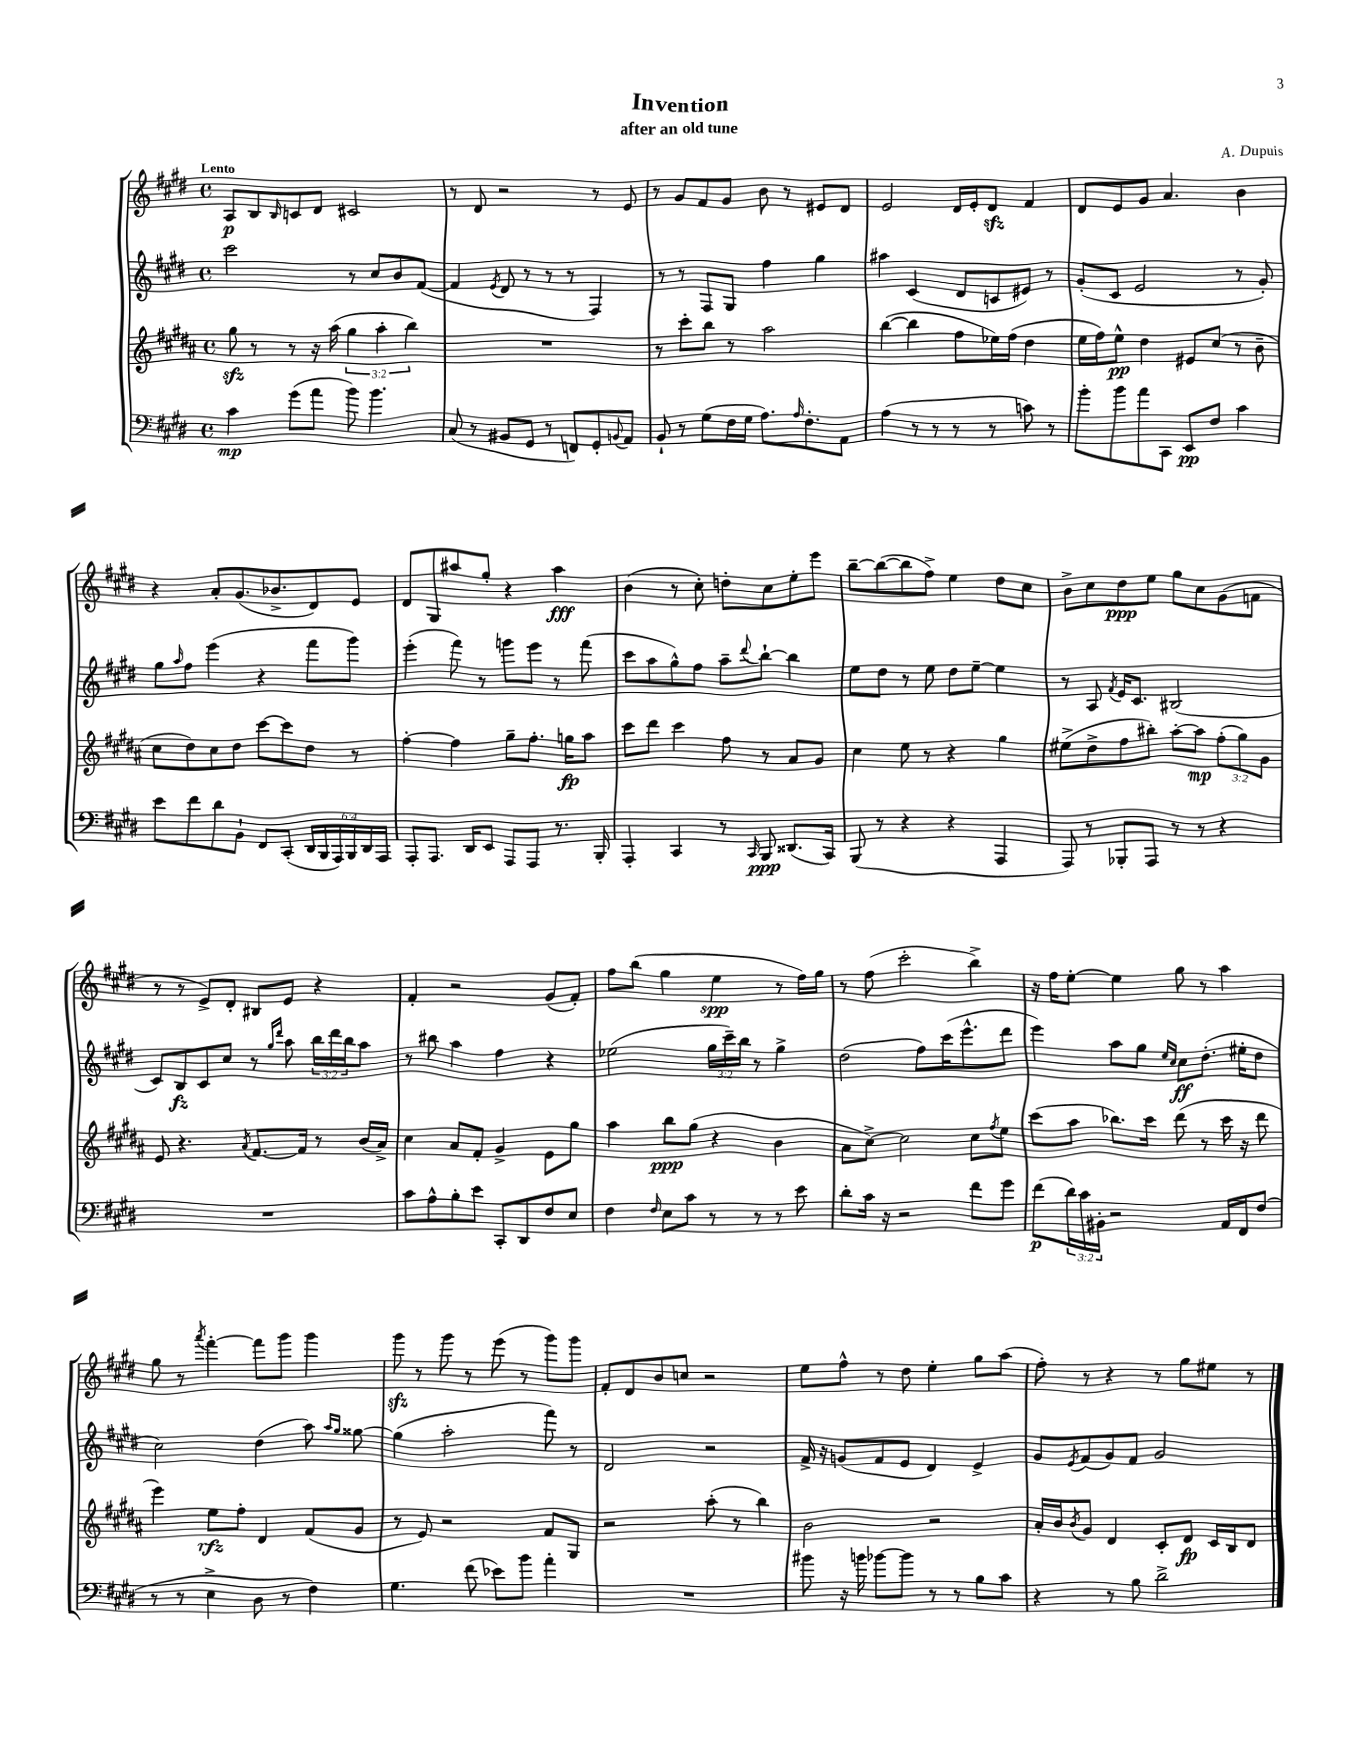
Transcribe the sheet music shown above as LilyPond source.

\header { title = "Invention" composer = "A. Dupuis" subtitle = "after an old tune" }
<<
\new StaffGroup <<
\new Staff = "s0" {
    \clef treble \key e \major \defaultTimeSignature \time 4/4 \tempo "Lento"
    a8\p b8 \grace { b16 } c'8 dis'8 cis'2 |
    r8 dis'8 r2 r8 e'8 |
    r8 gis'8 fis'8 gis'8 b'8 r8 eis'8 dis'8 |
    e'2 dis'16 e'16-. dis'8\sfz fis'4 |
    dis'8 e'8 gis'8 a'4. b'4 |
    r4 a'8-. gis'8.( bes'8.-> dis'8) e'8 |
    dis'8 gis8 ais''8 gis''8-. r4 ais''4\fff |
    b'4( r8 cis''8-.) d''8-. cis''8 e''8-. e'''8 |
    b''8~-- b''8~( b''8 fis''8->) e''4 dis''8 cis''8 |
    b'8-> cis''8 dis''8\ppp e''8 gis''8 cis''8 gis'8( f'8 |
    r8 r8 e'8->) dis'8-. bis8 e'8 r4 |
    fis'4-. r2 gis'8( fis'8-.) |
    fis''8 b''8( gis''4 e''4\spp r8 fis''16) gis''16 |
    r8 fis''8( cis'''2-. b''4->) |
    r16 fis''16 e''8~-. e''4 gis''8 r8 a''4 |
    gis''8 r8 \acciaccatura { a'''8 } fis'''4~-. fis'''8 gis'''8 gis'''4 |
    gis'''8\sfz r8 gis'''8 r8 e'''8( r8 gis'''8) gis'''8 |
    fis'8-. dis'8 b'8 c''8 r2 |
    e''8 fis''8-^ r8 dis''8 e''4-. gis''8 a''8( |
    fis''8-.) r8 r4 r8 gis''8 eis''8 r8 \bar "|." |
}
\new Staff = "s1" {
    \clef treble \key e \major \defaultTimeSignature \time 4/4 \override Staff.TupletNumber.text = #tuplet-number::calc-fraction-text
    cis'''2 r8 cis''8 b'8 fis'8~( |
    fis'4 \acciaccatura { e'8 } dis'8 r8 r8 r8 fis4) |
    r8 r8 fis8 gis8 fis''4 gis''4 |
    ais''4 cis'4( dis'8 c'8 eis'8) r8 |
    gis'8-.( cis'8 e'2 r8 gis'8-.) |
    gis''8 \grace { a''16 } fis''8 e'''4( r4 fis'''8 gis'''8) |
    e'''4-.( fis'''8) r8 g'''8 e'''8 r8 fis'''8( |
    cis'''8 a''8 gis''8-^) fis''8 a''8-- \appoggiatura { dis'''8 } b''8~-! b''4 |
    e''8 dis''8 r8 e''8 dis''8 e''8~-- e''4 |
    r8 a8 \acciaccatura { fis'8 } e'16 cis'8. bis2( |
    cis'8) b8\fz cis'8 cis''8 r8 \grace { gis''16 dis'''16 } a''8 \tuplet 3/2 { b''16 dis'''16 b''16 } a''8 |
    r8 bis''8 a''4 fis''4 r4 |
    ees''2( \tuplet 3/2 { gis''16 cis'''16--) b''16 } r8 gis''4-> |
    dis''2( fis''8) cis'''16( e'''8.-^ dis'''8 |
    e'''4) a''8 gis''8 \grace { e''16 cis''16 } cis''8\ff dis''8.-.( eis''16-. dis''8 |
    cis''2) dis''4( a''8) \grace { a''16 gis''16 } gisis''8~ |
    gisis''4( a''2-. fis'''8) r8 |
    dis'2 r2 |
    fis'16-> r16 g'8( fis'8 e'8 dis'4) e'4-> |
    gis'8 \acciaccatura { e'8 } fis'8( gis'8) fis'8 gis'2 \bar "|." |
}
\new Staff = "s2" {
    \clef treble \key b \major \defaultTimeSignature \time 4/4 \override Staff.TupletNumber.text = #tuplet-number::calc-fraction-text
    gis''8\sfz r8 r8 r16 ais''16( \tuplet 3/2 { gis''4 ais''4-. b''4) } |
    R1 |
    r8 cis'''8-. b''8 r8 ais''2 |
    b''4~( b''4 fis''8 ees''16) fis''16( dis''4 |
    e''16 fis''16) e''8-^\pp dis''4 eis'8 cis''8( r8 b'8-- |
    cis''8 dis''8) cis''8 dis''8 cis'''8~ cis'''8 dis''8 r8 |
    fis''4~-. fis''4 gis''8-- fis''8.-. g''16\fp ais''8 |
    cis'''8 dis'''8 cis'''4 fis''8 r8 ais'8 gis'8 |
    cis''4 e''8 r8 r4 gis''4 |
    eis''8->( dis''8-> fis''8 bis''8-.) ais''8~-. ais''8\mp \tuplet 3/2 { fis''8-.( gis''8) gis'8 } |
    e'8 r4. \acciaccatura { ais'8 } fis'8.~ fis'16 r8 b'16( ais'16->) |
    cis''4 ais'8 fis'8-. gis'4-> e'8 gis''8 |
    ais''4 b''8\ppp gis''8( r4 b'4 |
    ais'8 cis''8~->) cis''2 cis''8 \acciaccatura { fis''8 } e''8 |
    cis'''8( ais''8 bes''8.) cis'''16 dis'''8( r8 cis'''16 r16 dis'''8 |
    e'''4) e''8\rfz fis''8-. dis'4 fis'8( gis'8 |
    r8 e'8) r2 fis'8 gis8 |
    r2 ais''8-.( r8 b''4) |
    b'2 r2 |
    ais'16-. b'16 \acciaccatura { b'8 } gis'8 dis'4 cis'8-. dis'8\fp cis'16 b16 dis'8 \bar "|." |
}
\new Staff = "s3" {
    \clef bass \key e \major \defaultTimeSignature \time 4/4 \override Staff.TupletNumber.text = #tuplet-number::calc-fraction-text
    cis'4\mp gis'8( a'8 b'8) b'4. |
    cis8( r8 bis,8 gis,8 r8 f,8) gis,8-. \appoggiatura { b,8 } a,8 |
    b,8-! r8 gis8( fis16 gis16 a8.) \grace { a16 } fis8.-. a,8 |
    a4( r8 r8 r8 r8 c'8) r8 |
    b'8-. b'8 a'8 cis,8 e,8\pp fis8 cis'4 |
    e'8 fis'8 dis'8 b,8-! fis,8 cis,8-.( \tuplet 6/4 { dis,16 b,,16 a,,16) b,,16 dis,16 a,,16 } |
    a,,8-. a,,8. dis,16 e,8 a,,8 a,,8 r8. b,,16-. |
    a,,4-. cis,4 r8 \grace { cis,16 } b,,8\ppp disis,8.( cis,16) |
    b,,8( r8 r4 r4 a,,4 |
    a,,8) r8 bes,,8-. a,,8 r8 r8 r4 |
    R1 |
    cis'8 a8-^ b8-. e'8 cis,8-. dis,8 fis8 e8 |
    fis4 \grace { fis16 } e8 cis'8 r8 r8 r8 e'8 |
    dis'8-. cis'16 r16 r2 fis'8 gis'8 |
    fis'8\p( \tuplet 3/2 { dis'16) cis'16 bis,16-. } r2 a,16 fis,16 fis8( |
    r8 r8 e4-> dis8 r8 fis4) |
    gis4. fis'8( ees'8) b'8 a'4-. |
    R1 |
    bis'8 r16 b'16 bes'8~ bes'8 r8 r8 b8 cis'8 |
    r4 r8 b8 dis'2-> \bar "|." |
}
>>
>>
\layout { \context { \Score \remove "Bar_number_engraver" } }
